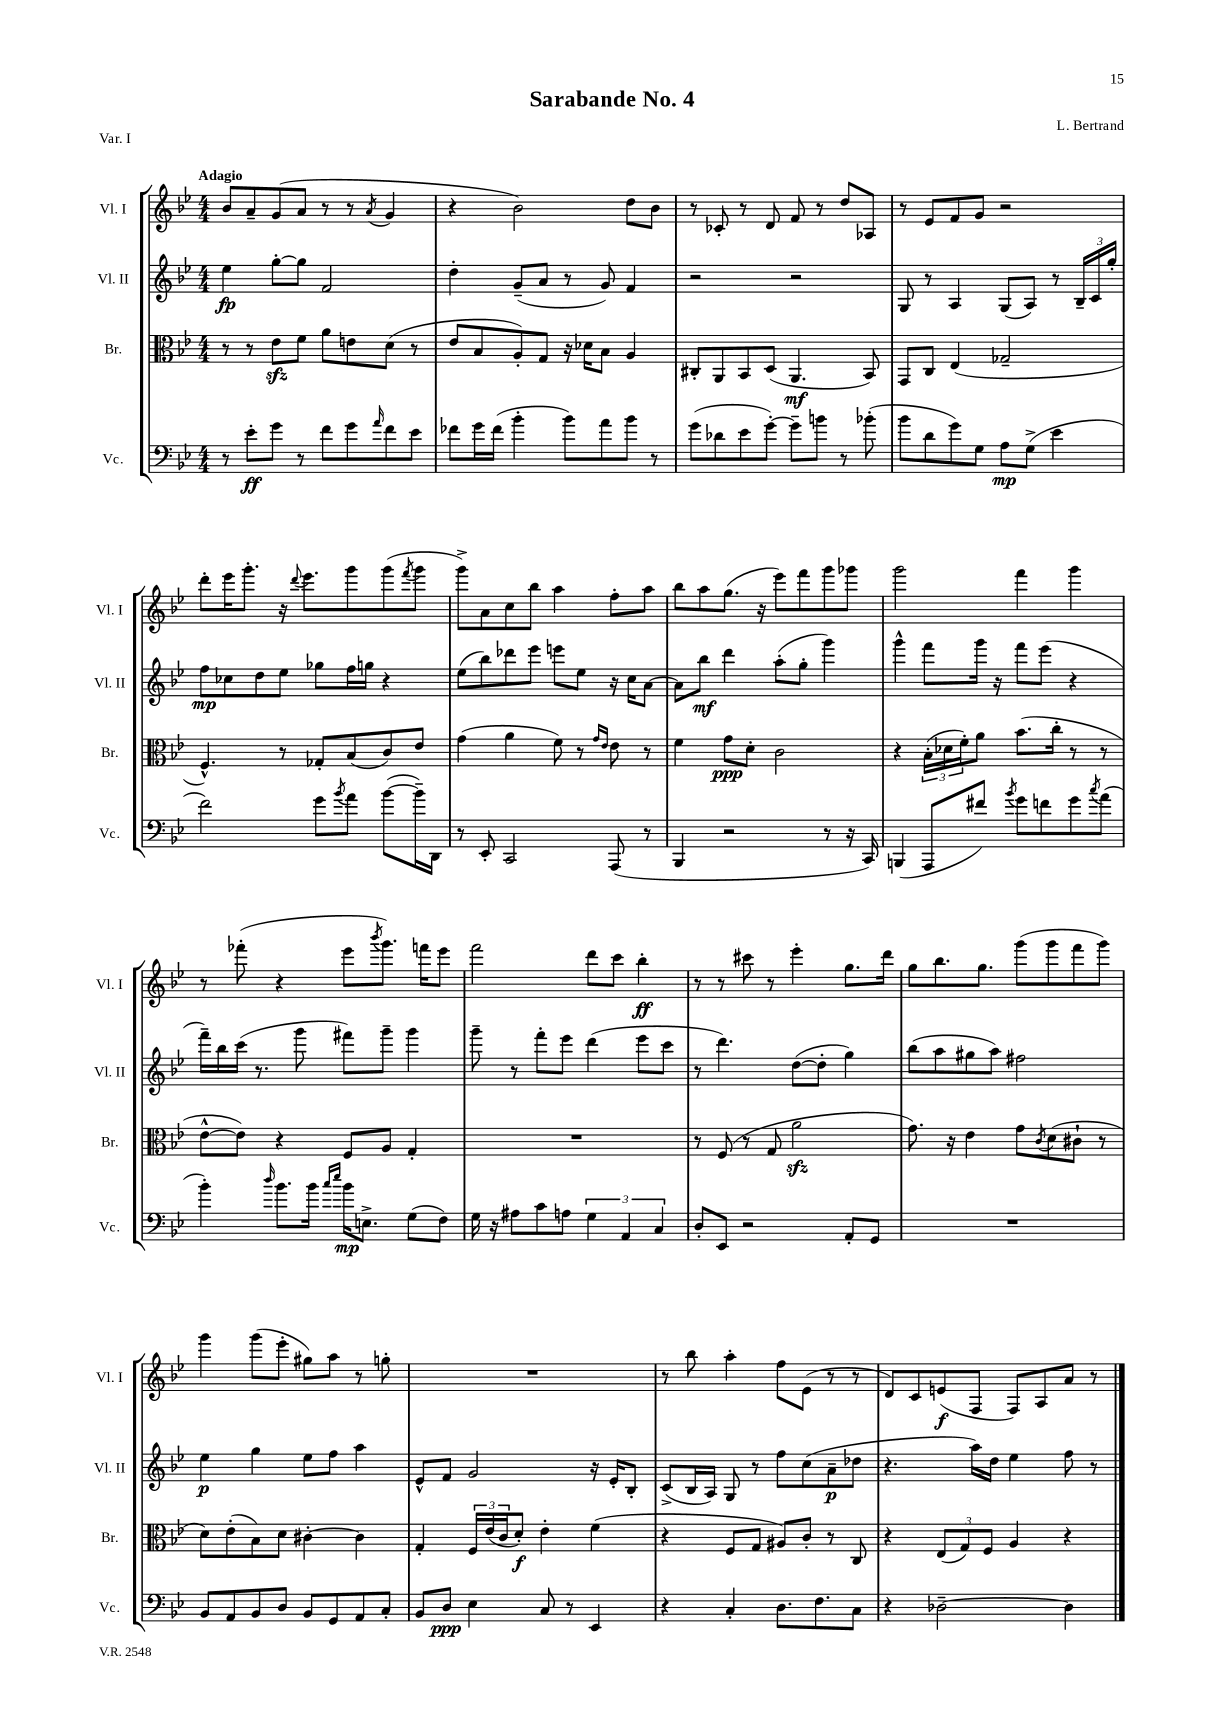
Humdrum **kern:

**kern	**dynam	**kern	**dynam	**kern	**dynam	**kern	**dynam
*part4	*part4	*part3	*part3	*part2	*part2	*part1	*part1
*staff4	*staff4	*staff3	*staff3	*staff2	*staff2	*staff1	*staff1
*I"Vc.	*	*I"Br.	*	*I"Vl. II	*	*I"Vl. I	*
*I'Vc.	*	*I'Br.	*	*I'Vl. II	*	*I'Vl. I	*
*clefF4	*	*clefC3	*	*clefG2	*	*clefG2	*
*k[b-e-]	*	*k[b-e-]	*	*k[b-e-]	*	*k[b-e-]	*
*M4/4	*	*M4/4	*	*M4/4	*	*M4/4	*
=1	=1	=1	=1	=1	=1	=1	=1
!	!	!	!	!	!	!LO:TX:a:B:t=Adagio	!
8r	.	8r	.	4ee-\	fp	8b-/L	.
8e-'\L	ff	8r	.	.	.	8a~/	.
8g\J	.	8e-zz\L	.	[8gg'\L	.	(8g/	.
8r	.	8f\J	.	8gg\J]	.	8a/J	.
8f\L	.	8a\L	.	2f/	.	8r	.
8g\	.	8en\	.	.	.	8r	.
16qqa/	.	.	.	.	.	8qa/	.
8f\	.	(8d\J	.	.	.	4g/	.
8e-\J	.	8r	.	.	.	.	.
=2	=2	=2	=2	=2	=2	=2	=2
8f-X\L	.	8e-/L	.	4dd'\	.	4r	.
16g\L	.	8B-/	.	.	.	.	.
(16f-\JJ	.	.	.	.	.	.	.
4b-'\	.	8A'/)	.	(8g~/L	.	2b-\)	.
.	.	8G/J	.	8a/J	.	.	.
8b-\L)	.	16r	.	8r	.	.	.
.	.	16d-X\KL	.	.	.	.	.
8a\	.	8B-\J	.	8g/)	.	.	.
8b-\J	.	4A/	.	4f/	.	8dd\L	.
8r	.	.	.	.	.	8b-\J	.
=3	=3	=3	=3	=3	=3	=3	=3
(8g\L	.	8C#X'/L	.	2r	.	8r	.
8d-X\	.	8AA/	.	.	.	8c-X'/	.
8e-\	.	8BB-/	.	.	.	8r	.
[8g'\J)	.	(8D/J	.	.	.	8d/	.
8g~\L]	.	4.AA/	mf	2r	.	8f/	.
8bn\J	.	.	.	.	.	8r	.
8r	.	.	.	.	.	8dd/L	.
(8b-X'\	.	8BB-/)	.	.	.	8A-X/J	.
=4	=4	=4	=4	=4	=4	=4	=4
8b-\L	.	8GG/L	.	8G/	.	8r	.
8d\	.	8C/J	.	8r	.	8e-/L	.
8g\)	.	(4E-/	.	4A/	.	8f/	.
8G\J	.	.	.	.	.	8g/J	.
8A\L	mp	2G-X~/	.	(8G/L	.	2r	.
(8G^\J	.	.	.	8A/J)	.	.	.
4e-\	.	.	.	8r	.	.	.
.	.	.	.	24B-~/LL	.	.	.
.	.	.	.	24c/	.	.	.
.	.	.	.	24gg'/JJ	.	.	.
!!LO:LB:g=z
=5	=5	=5	=5	=5	=5	=5	=5
2f\)	.	4.F^^/)	.	8ff\L	mp	8ddd'\L	.
.	.	.	.	8cc-X\	.	16eee-\K	.
.	.	.	.	.	.	8.ggg'\J	.
.	.	.	.	8dd\	.	.	.
.	.	8r	.	8ee-\J	.	16r	.
.	.	.	.	.	.	8qqddd/	.
.	.	.	.	.	.	8.eee-\L	.
8g\L	.	8G-X'/L	.	8gg-X\L	.	.	.
8qb-/	.	.	.	.	.	.	.
8a\J	.	(8B-/	.	16ff\L	.	8ggg\	.
.	.	.	.	16ggn\JJ	.	.	.
([8b-\L	.	8c/)	.	4r	.	(8ggg\	.
.	.	.	.	.	.	8qfff/	.
16b-~\L])	.	8e-/J	.	.	.	8ggg\J	.
16DD\JJ	.	.	.	.	.	.	.
=6	=6	=6	=6	=6	=6	=6	=6
8r	.	(4g\	.	(8ee-\L	.	8ggg^\L)	.
8EE-'/	.	.	.	8bb-\)	.	8a\	.
2CC/	.	4a\	.	8ddd-X\	.	8cc\	.
.	.	.	.	8eee-\J	.	8bb-\J	.
.	.	8f\)	.	8eeen\L	.	4aa\	.
.	.	8r	.	8ee-\J	.	.	.
.	.	16qqg/LL	.	.	.	.	.
.	.	16qqe-/JJ	.	.	.	.	.
(8AAA/	.	8e-\	.	16r	.	8ff'\L	.
.	.	.	.	16cc\KL	.	.	.
8r	.	8r	.	[8a\J	.	8aa\J	.
=7	=7	=7	=7	=7	=7	=7	=7
4BBB-/	.	4f\	.	8a\L]	.	8bb-\L	.
.	.	.	.	8bb-\J	mf	8aa\	.
2r	.	8g\L	ppp	4ddd\	.	(8.gg\J	.
.	.	8d'\J	.	.	.	.	.
.	.	.	.	.	.	16r	.
.	.	2c\	.	(8aa'\L	.	8eee-\L)	.
.	.	.	.	8gg'\J	.	8fff\	.
8r	.	.	.	4ggg\)	.	8ggg\	.
16r	.	.	.	.	.	8ggg-X\J	.
16CC/)	.	.	.	.	.	.	.
=8	=8	=8	=8	=8	=8	=8	=8
(4BBBn/	.	4r	.	4ggg^^\	.	2ggg\	.
8AAA/L	.	(24B-'\LL	.	8fff\L	.	.	.
.	.	24d-X\	.	.	.	.	.
.	.	24f'\J)	.	.	.	.	.
8f#X/J)	.	8a\J	.	16ggg\Jk	.	.	.
.	.	.	.	16r	.	.	.
8qb-/	.	.	.	.	.	.	.
8g\L	.	(8.b-\L	.	8fff\L	.	4fff\	.
8fn\	.	.	.	(8eee-\J	.	.	.
.	.	16cc'\Jk	.	.	.	.	.
8g\	.	8r	.	4r	.	4ggg\	.
8qcc/	.	.	.	.	.	.	.
(8a\J	.	8r	.	.	.	.	.
!!LO:LB:g=z
=9	=9	=9	=9	=9	=9	=9	=9
4b-'\)	.	[8e-^^\L	.	16fff~\LL)	.	8r	.
.	.	.	.	16bb-\	.	.	.
.	.	8e-\J])	.	(16ccc\JJ	.	(8fff-X'\	.
.	.	.	.	8.r	.	.	.
16qqdd/	.	.	.	.	.	.	.
8.b-\L	.	4r	.	.	.	4r	.
.	.	.	.	8ggg\	.	.	.
16b-\Jk	.	.	.	.	.	.	.
16qqcc/LL	.	.	.	.	.	.	.
16qqee-/JJ	.	.	.	.	.	.	.
16b-\KL	mp	8F/L	.	8fff#X\L)	.	8eee-\L	.
8.En^\J	.	.	.	.	.	.	.
.	.	.	.	.	.	8qbbb-/	.
.	.	8A/J	.	8ggg~\J	.	8.ggg\J)	.
(8G\L	.	4G'/	.	4ggg\	.	.	.
.	.	.	.	.	.	16fffn\KL	.
8F\J)	.	.	.	.	.	8eee-\J	.
=10	=10	=10	=10	=10	=10	=10	=10
16G\	.	1r	.	8ggg~\	.	2fff\	.
16r	.	.	.	.	.	.	.
8A#X\L	.	.	.	8r	.	.	.
8c\	.	.	.	8fff'\L	.	.	.
8An\J	.	.	.	8eee-\J	.	.	.
6G\	.	.	.	(4ddd\	.	8ddd\L	.
.	.	.	.	.	.	8ccc\J	.
6AA/	.	.	.	.	.	.	.
.	.	.	.	8eee-\L	.	4bb-'\	ff
6C/	.	.	.	.	.	.	.
.	.	.	.	8ccc\J	.	.	.
=11	=11	=11	=11	=11	=11	=11	=11
8D'/L	.	8r	.	8r	.	8r	.
8EE-/J	.	(8F/	.	4.ddd\)	.	8r	.
2r	.	8r	.	.	.	8ccc#X\	.
.	.	8G/	.	.	.	8r	.
.	.	2azz\	.	([8dd\L	.	4eee-'\	.
.	.	.	.	8dd'\J]	.	.	.
8AA'/L	.	.	.	4gg\)	.	8.gg\L	.
8GG/J	.	.	.	.	.	.	.
.	.	.	.	.	.	16ddd\Jk	.
=12	=12	=12	=12	=12	=12	=12	=12
1r	.	8.g\)	.	(8bb-\L	.	8gg\L	.
.	.	.	.	8aa\	.	8.bb-\	.
.	.	16r	.	.	.	.	.
.	.	4e-\	.	8gg#X\	.	.	.
.	.	.	.	.	.	8.gg\J	.
.	.	.	.	8aa\J)	.	.	.
.	.	8g\L	.	2ff#X\	.	(8ggg\L	.
.	.	8qc/	.	.	.	.	.
.	.	(8d\	.	.	.	8ggg\	.
.	.	8c#X`\J	.	.	.	8fff\	.
.	.	8r	.	.	.	8ggg\J)	.
!!LO:LB:g=z
=13	=13	=13	=13	=13	=13	=13	=13
8BB-/L	.	8d\L)	.	4ee-\	p	4ggg\	.
8AA/	.	(8e-'\	.	.	.	.	.
8BB-/	.	8B-\)	.	4gg\	.	(8ggg\L	.
8D/J	.	8d\J	.	.	.	8eee-'\J	.
8BB-/L	.	[4c#X'\	.	8ee-\L	.	8gg#X\L)	.
8GG/	.	.	.	8ff\J	.	8aa\J	.
8AA/	.	4c#\]	.	4aa\	.	8r	.
8C'/J	.	.	.	.	.	8ggn'\	.
=14	=14	=14	=14	=14	=14	=14	=14
8BB-/L	.	4G'/	.	8e-^^/L	.	1r	.
8D/J	ppp	.	.	8f/J	.	.	.
4E-\	.	24F/LL	.	2g/	.	.	.
.	.	(24e-/	.	.	.	.	.
.	.	24c/J	.	.	.	.	.
.	.	8d'/J)	f	.	.	.	.
8C/	.	4e-'\	.	.	.	.	.
8r	.	.	.	.	.	.	.
4EE-/	.	(4f\	.	16r	.	.	.
.	.	.	.	16e-'/KL	.	.	.
.	.	.	.	8B-'/J	.	.	.
=15	=15	=15	=15	=15	=15	=15	=15
4r	.	4r	.	(8c^/L	.	8r	.
.	.	.	.	16B-/L	.	8bb-\	.
.	.	.	.	16A/JJ)	.	.	.
4C'/	.	8F/L	.	8G/	.	4aa'\	.
.	.	8G/J	.	8r	.	.	.
8.D\L	.	8A#X/L)	.	8ff\L	.	8ff\L	.
.	.	8c'/J	.	(8cc\	.	(8e-\J	.
8.F\	.	.	.	.	.	.	.
.	.	8r	.	8a~\	p	8r	.
8C\J	.	8C/	.	8dd-X\J	.	8r	.
=16	=16	=16	=16	=16	=16	=16	=16
4r	.	4r	.	4.r	.	8d/L)	.
.	.	.	.	.	.	8c/	.
[2D-X~\	.	(12E-/L	.	.	.	(8en/	f
.	.	12G/)	.	.	.	.	.
.	.	.	.	16aa\LL)	.	8F/J	.
.	.	12F/J	.	.	.	.	.
.	.	.	.	16dd\JJ	.	.	.
.	.	4A/	.	4ee-\	.	8F/L)	.
.	.	.	.	.	.	8A/	.
4D-\]	.	4r	.	8ff\	.	8a/J	.
.	.	.	.	8r	.	8r	.
==	==	==	==	==	==	==	==
*-	*-	*-	*-	*-	*-	*-	*-
